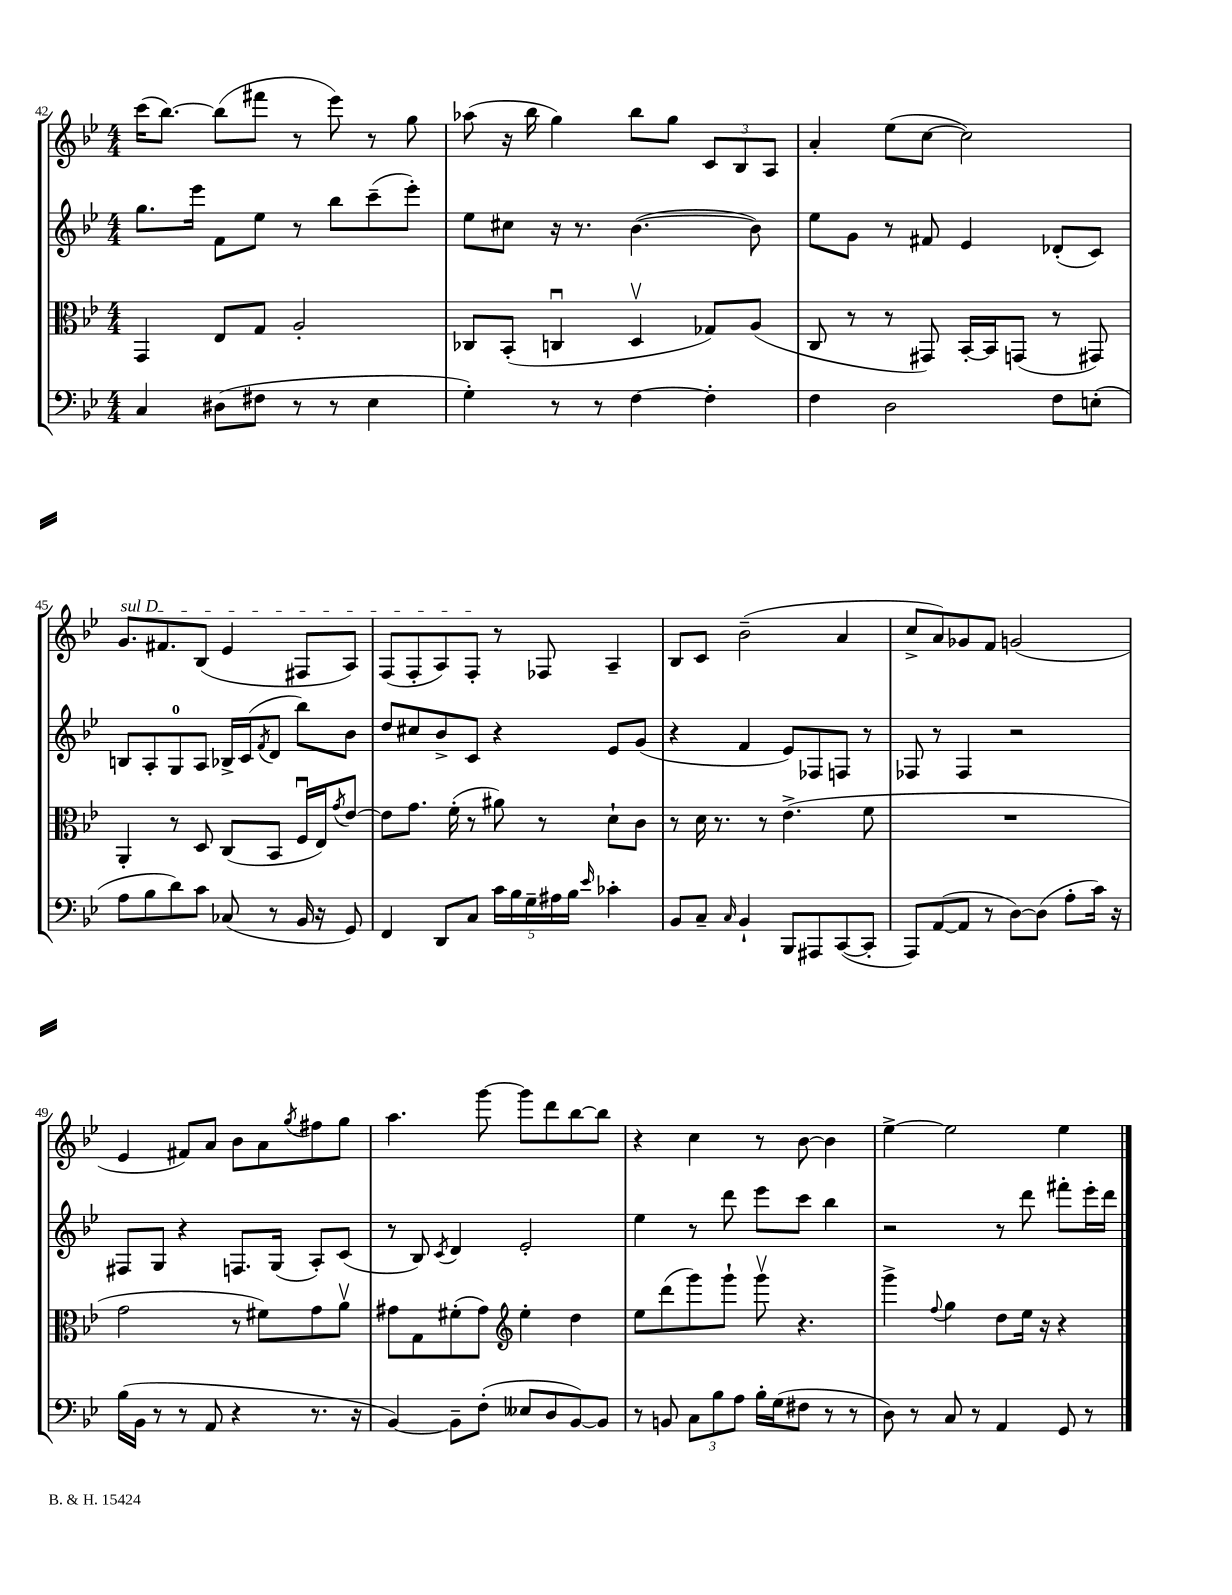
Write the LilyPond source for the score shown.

<<
\new StaffGroup <<
\new Staff = "s0" {
    \clef treble \key bes \major \numericTimeSignature \time 4/4
    c'''16( bes''8.~) bes''8( fis'''8 r8 ees'''8) r8 g''8 |
    aes''8( r16 bes''16 g''4) bes''8 g''8 \tuplet 3/2 { c'8 bes8 a8 } |
    a'4-. ees''8( c''8~ c''2) |
    \once \override TextSpanner.bound-details.left.text = \markup { \italic "sul D" } g'8.\startTextSpan fis'8. bes8( ees'4 fis8 a8) |
    f8( f8-. a8) f8-.\stopTextSpan r8 fes8 a4-- |
    bes8 c'8 bes'2--( a'4 |
    c''8-> a'8) ges'8 f'8 g'2( |
    ees'4 fis'8) a'8 bes'8 a'8 \acciaccatura { g''8 } fis''8 g''8 |
    a''4. g'''8~ g'''8 d'''8 bes''8~ bes''8 |
    r4 c''4 r8 bes'8~ bes'4 |
    ees''4~-> ees''2 ees''4 \bar "|." |
}
\new Staff = "s1" {
    \clef treble \key bes \major \numericTimeSignature \time 4/4
    g''8. ees'''16 f'8 ees''8 r8 bes''8 c'''8--( ees'''8-.) |
    ees''8 cis''8 r16 r8. bes'4.~( bes'8) |
    ees''8 g'8 r8 fis'8 ees'4 des'8-.( c'8) |
    b8 a8-. g8-0 a8 bes16-> c'16( \acciaccatura { f'8 } d'8 bes''8) bes'8 |
    d''8 cis''8 bes'8-> c'8 r4 ees'8 g'8( |
    r4 f'4 ees'8) fes8 f8 r8 |
    fes8 r8 fes4 r2 |
    fis8 g8 r4 f8. g16( a8-.) c'8( |
    r8 bes8) \acciaccatura { c'8 } d'4 ees'2-. |
    ees''4 r8 d'''8 ees'''8 c'''8 bes''4 |
    r2 r8 d'''8 fis'''8-. ees'''16-. d'''16 \bar "|." |
}
\new Staff = "s2" {
    \clef alto \key bes \major \numericTimeSignature \time 4/4
    g,4 ees8 g8 a2-. |
    ces8 bes,8-.( c4\downbow d4\upbow ges8) a8( |
    c8 r8 r8 gis,8) bes,16~-. bes,16 g,8( r8 gis,8) |
    a,4-. r8 d8 c8( bes,8 f16\downbow ees16) \acciaccatura { g'8 } ees'8~ |
    ees'8 g'8. f'16-.( r8 ais'8) r8 d'8-! c'8 |
    r8 d'16 r8. r8 ees'4.->( f'8 |
    R1 |
    g'2 r8 fis'8) g'8 a'8\upbow |
    gis'8 g8 fis'8-.( gis'8) \clef treble ees''4-. d''4 |
    ees''8 d'''8( g'''8) g'''8-! g'''8\upbow r4. |
    g'''4-> \appoggiatura { f''8 } g''4 d''8 ees''16 r16 r4 \bar "|." |
}
\new Staff = "s3" {
    \clef bass \key bes \major \numericTimeSignature \time 4/4
    c4 dis8( fis8 r8 r8 ees4 |
    g4-.) r8 r8 f4~ f4-. |
    f4 d2 f8 e8-.( |
    a8 bes8 d'8) c'8 ces8( r8 bes,16 r16 g,8) |
    f,4 d,8 c8 \tuplet 5/4 { c'16 bes16 g16-- ais16 bes16 } \grace { ees'16 } ces'4-. |
    bes,8 c8-- \grace { c16 } bes,4-! bes,,8 ais,,8 c,8~( c,8-. |
    a,,8) a,8~( a,8 r8 d8~) d8( a8-. c'16) r16 |
    bes16( bes,16 r8 r8 a,8 r4 r8. r16 |
    bes,4~) bes,8-- f8-.( eeses8 d8 bes,8~) bes,8 |
    r8 b,8 \tuplet 3/2 { c8 bes8 a8 } bes16-. g16( fis8 r8 r8 |
    d8) r8 c8 r8 a,4 g,8 r8 \bar "|." |
}
>>
>>
\layout { \context { \Score currentBarNumber = #42 } }
